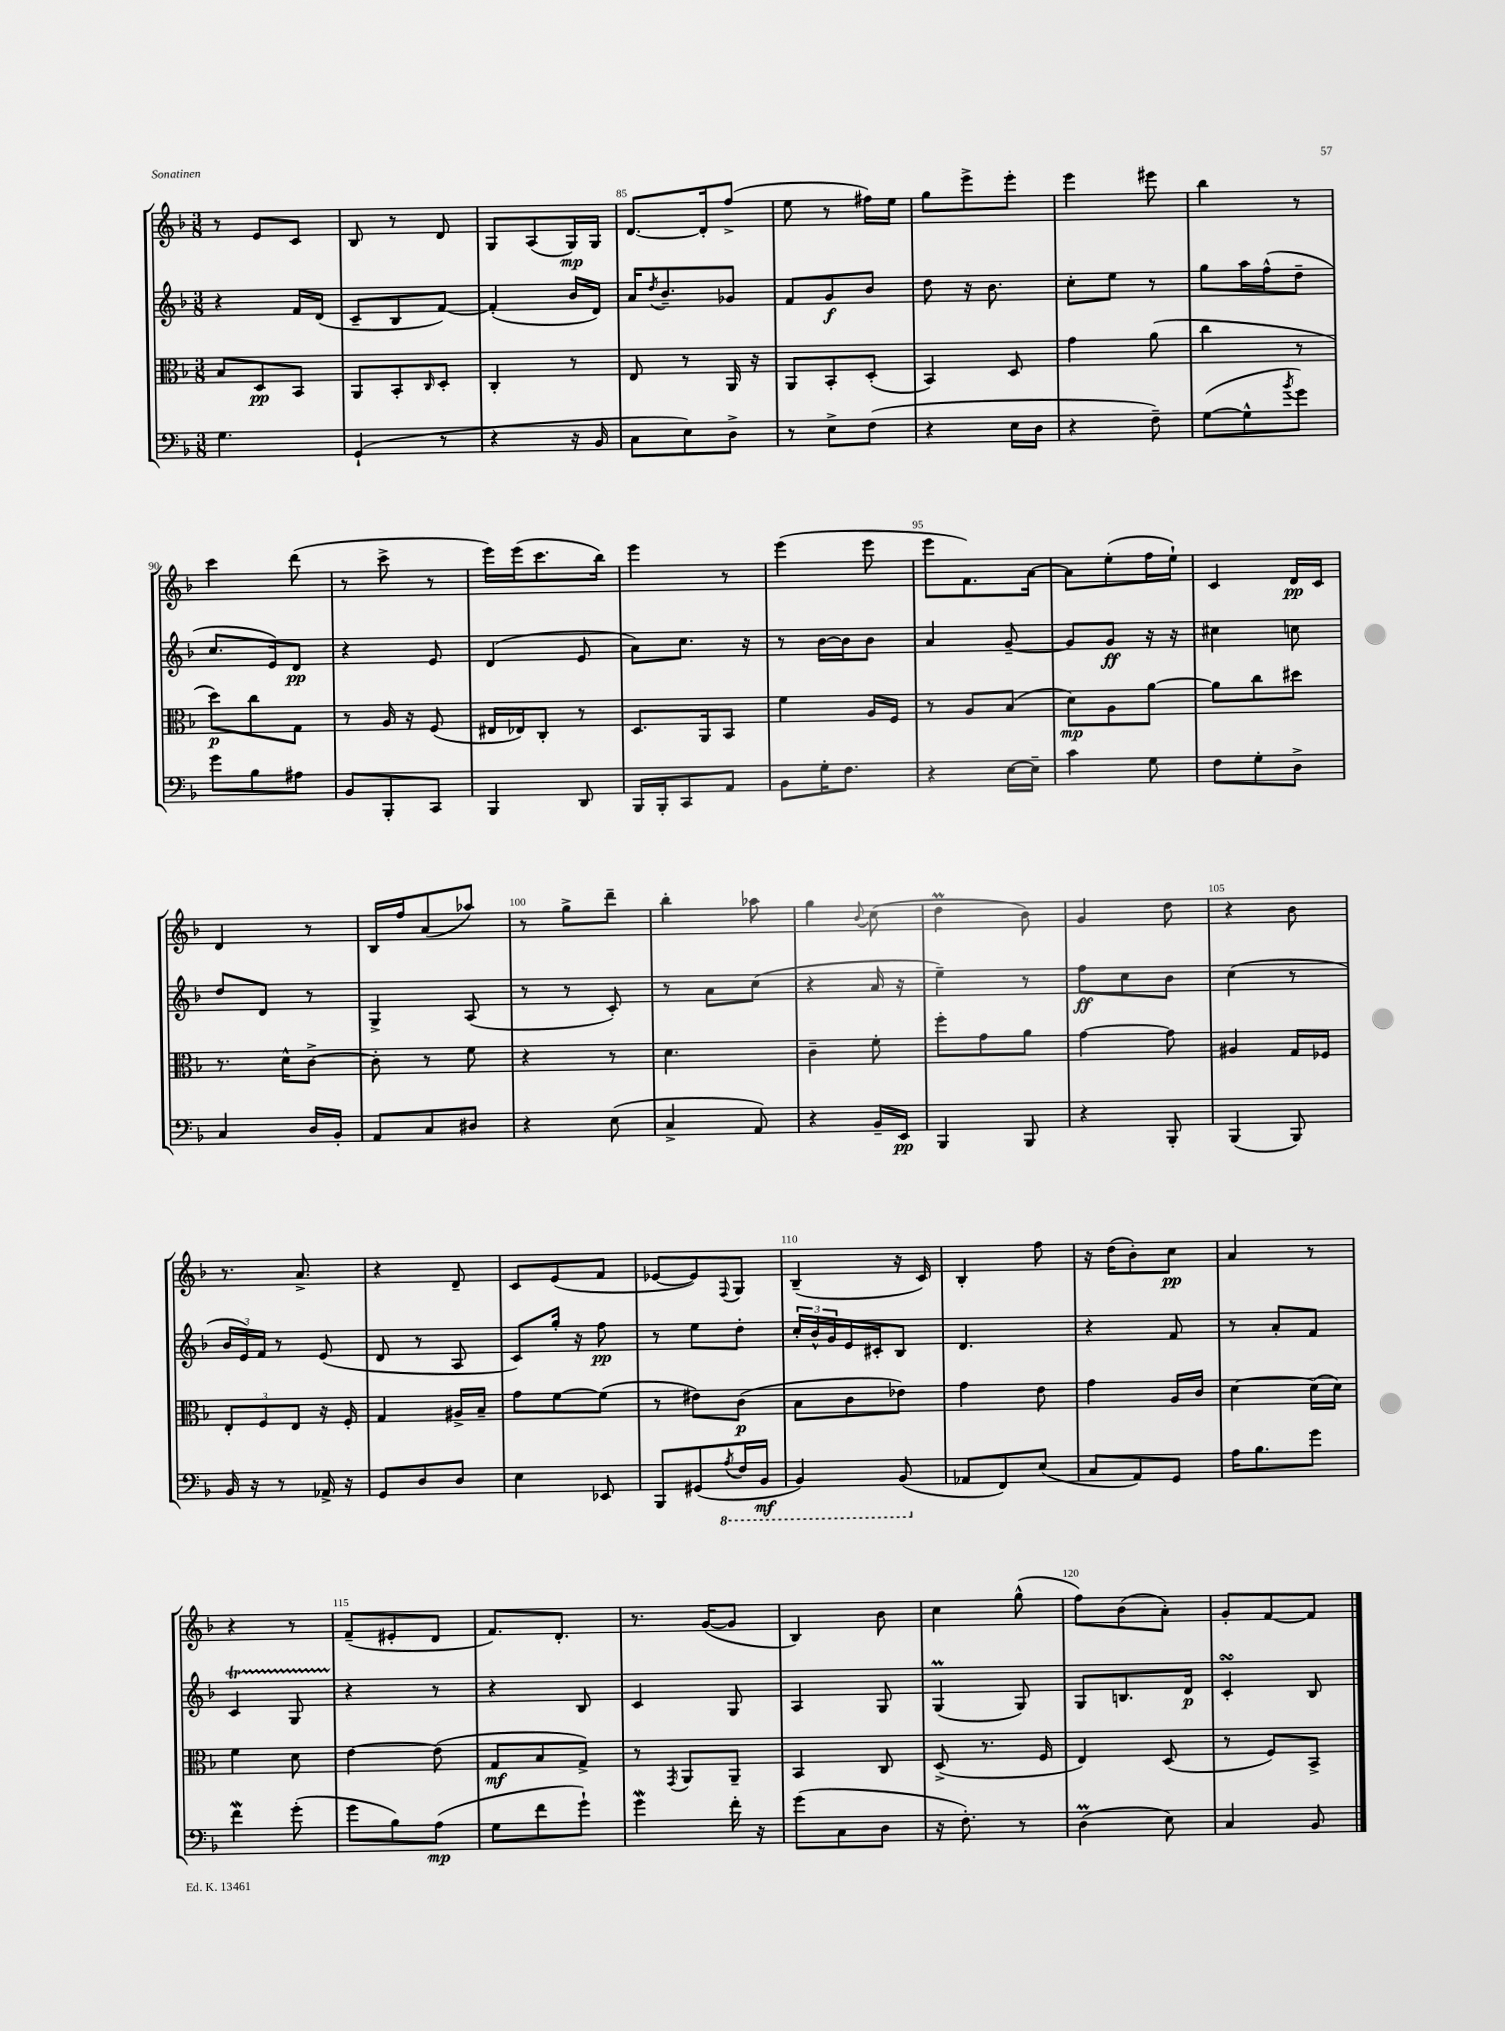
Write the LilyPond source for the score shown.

<<
\new StaffGroup <<
\new Staff = "s0" {
    \clef treble \key f \major \numericTimeSignature \time 3/8
    r8 e'8 c'8 |
    bes8 r8 d'8 |
    g8 a8( g16\mp) g16 |
    d'8.~ d'16-. f''8->( |
    e''8 r8 fis''16) e''16 |
    g''8 e'''8-> e'''8-. |
    e'''4 eis'''8 |
    bes''4 r8 |
    c'''4 d'''8( |
    r8 c'''8-> r8 |
    e'''16) e'''16( c'''8. bes''16) |
    e'''4 r8 |
    e'''4( e'''8 |
    e'''8 f'8.) a'16~ |
    a'8 e''8-.( f''16 e''16-!) |
    c'4 d'16\pp c'16 |
    d'4 r8 |
    bes16 f''16 a'8( aes''8) |
    r8 g''8-> d'''8-- |
    bes''4-. aes''8 |
    g''4 \appoggiatura { bes'8 } c''8( |
    d''4\prall bes'8) |
    g'4 d''8 |
    r4 bes'8 |
    r8. a'8.-> |
    r4 d'8-- |
    c'8 e'8( f'8 |
    ees'8~ ees'8) \appoggiatura { f8 } g8 |
    bes4--( r16 c'16) |
    bes4-. f''8 |
    r16 d''16( bes'8-.) c''8\pp |
    a'4 r8 |
    r4 r8 |
    f'8--( eis'8-. d'8 |
    f'8.) d'8.-. |
    r8. g'16~( g'8 |
    bes4) bes'8 |
    c''4 g''8-^( |
    f''8) bes'8( a'8-.) |
    g'8-. f'8~ f'8 \bar "|." |
}
\new Staff = "s1" {
    \clef treble \key f \major \numericTimeSignature \time 3/8
    r4 f'16 d'16( |
    c'8-- bes8 f'8~) |
    f'4-.( bes'16 d'16) |
    a'16 \acciaccatura { d''8 } bes'8.-- ges'8 |
    f'8 g'8\f bes'8 |
    d''8 r16 bes'8. |
    c''8-. e''8 r8 |
    g''8 a''16 f''16-^( d''8-- |
    c''8. e'16) d'8\pp |
    r4 e'8 |
    d'4( e'8 |
    a'8) c''8. r16 |
    r8 bes'16~ bes'16 bes'8 |
    a'4 g'8~-- |
    g'8 g'8\ff r16 r16 |
    cis''4 c''8 |
    d''8 d'8 r8 |
    g4-> a8( |
    r8 r8 c'8-.) |
    r8 a'8 c''8( |
    r4 a'16 r16 |
    e''4--) r8 |
    f''8\ff c''8 bes'8 |
    c''4( r8 |
    \tuplet 3/2 { bes'16 e'16) f'16 } r8 e'8( |
    d'8 r8 a8 |
    c'8) g''16-. r16 f''8\pp |
    r8 e''8 d''8-. |
    \tuplet 3/2 { c''16-. bes'16-^ g'16 } e'16 cis'16-. bes8 |
    d'4. |
    r4 f'8 |
    r8 a'8-. f'8 |
    c'4\startTrillSpan g8 |
    r4\stopTrillSpan r8 |
    r4 bes8 |
    c'4 g8 |
    a4 g8 |
    g4\prall( g8) |
    g8 b8. d'16\p |
    c'4-.\turn bes8 \bar "|." |
}
\new Staff = "s2" {
    \clef alto \key f \major \numericTimeSignature \time 3/8
    bes8 d8\pp bes,8 |
    a,8 bes,8-. \grace { c16 } d8-. |
    c4-. r8 |
    e8 r8 a,16 r16 |
    a,8 bes,8-. d8-.( |
    bes,4) d8 |
    g'4 a'8( |
    c''4 r8 |
    d''8\p) c''8 g8 |
    r8 a16 r16 f8( |
    eis16 ees16) c8-. r8 |
    d8. a,16 bes,8 |
    f'4 a16 f16 |
    r8 a8 bes8( |
    d'8\mp) a8 a'8~ |
    a'8 c''8 dis''8 |
    r8. d'16-^ c'8~-> |
    c'8-. r8 f'8 |
    r4 r8 |
    d'4. |
    c'4-- f'8-. |
    f''8-. g'8 a'8 |
    g'4~ g'8 |
    ais4 g16 fes16 |
    \tuplet 3/2 { e8-. f8 e8 } r16 f16-. |
    g4 ais16-> bes16-- |
    g'8 f'8~ f'8( |
    r8 eis'8) c'8\p( |
    bes8 c'8 ees'8) |
    g'4 e'8 |
    g'4 a16 c'16 |
    d'4~ d'16( d'16) |
    f'4 d'8 |
    e'4~ e'8( |
    g8\mf bes8 g8->) |
    r8 \acciaccatura { g,8 } a,8 a,8-- |
    bes,4 c8 |
    d8->( r8. f16 |
    e4) d8( |
    r8 f8) bes,8-> \bar "|." |
}
\new Staff = "s3" {
    \clef bass \key f \major \numericTimeSignature \time 3/8
    g4. |
    g,4-!( r8 |
    r4 r16 bes,16 |
    c8 e8) d8-> |
    r8 e8-> f8( |
    r4 e16 d16 |
    r4 f8--) |
    g8~( g8-^ \acciaccatura { bes'8 } g'8) |
    g'8 bes8 ais8 |
    bes,8 bes,,8-. c,8 |
    bes,,4 d,8 |
    bes,,16 bes,,16-. c,8 a,8 |
    bes,8 g16-. f8. |
    r4 e16~ e16-- |
    c'4 g8 |
    f8 g8-. d8-> |
    c4 d16 bes,16-. |
    a,8 c8 dis8 |
    r4 e8( |
    c4-> a,8) |
    r4 bes,16-- e,16\pp |
    bes,,4 bes,,8 |
    r4 bes,,8-. |
    bes,,4( bes,,8) |
    bes,16 r16 r8 aes,16-> r16 |
    g,8 d8 d8 |
    e4 ees,8 |
    bes,,8 gis,8( \ottava #-1 \acciaccatura { a,8 } f,16 bes,,16\mf |
    bes,,4) bes,,8( \ottava #0 |
    aes,8 f,8) e8( |
    c8 a,8) g,8 |
    a16 bes8. g'8 |
    f'4\mordent g'8-.( |
    g'8 bes8) a8\mp( |
    g8 f'8 g'8-!) |
    g'4\mordent f'16-. r16 |
    g'8( c8 d8 |
    r16 f8.-.) r8 |
    d4\prall( e8) |
    c4 bes,8 \bar "|." |
}
>>
>>
\layout { \context { \Score currentBarNumber = #82 \override BarNumber.break-visibility = ##(#f #t #t) barNumberVisibility = #(every-nth-bar-number-visible 5) } }
